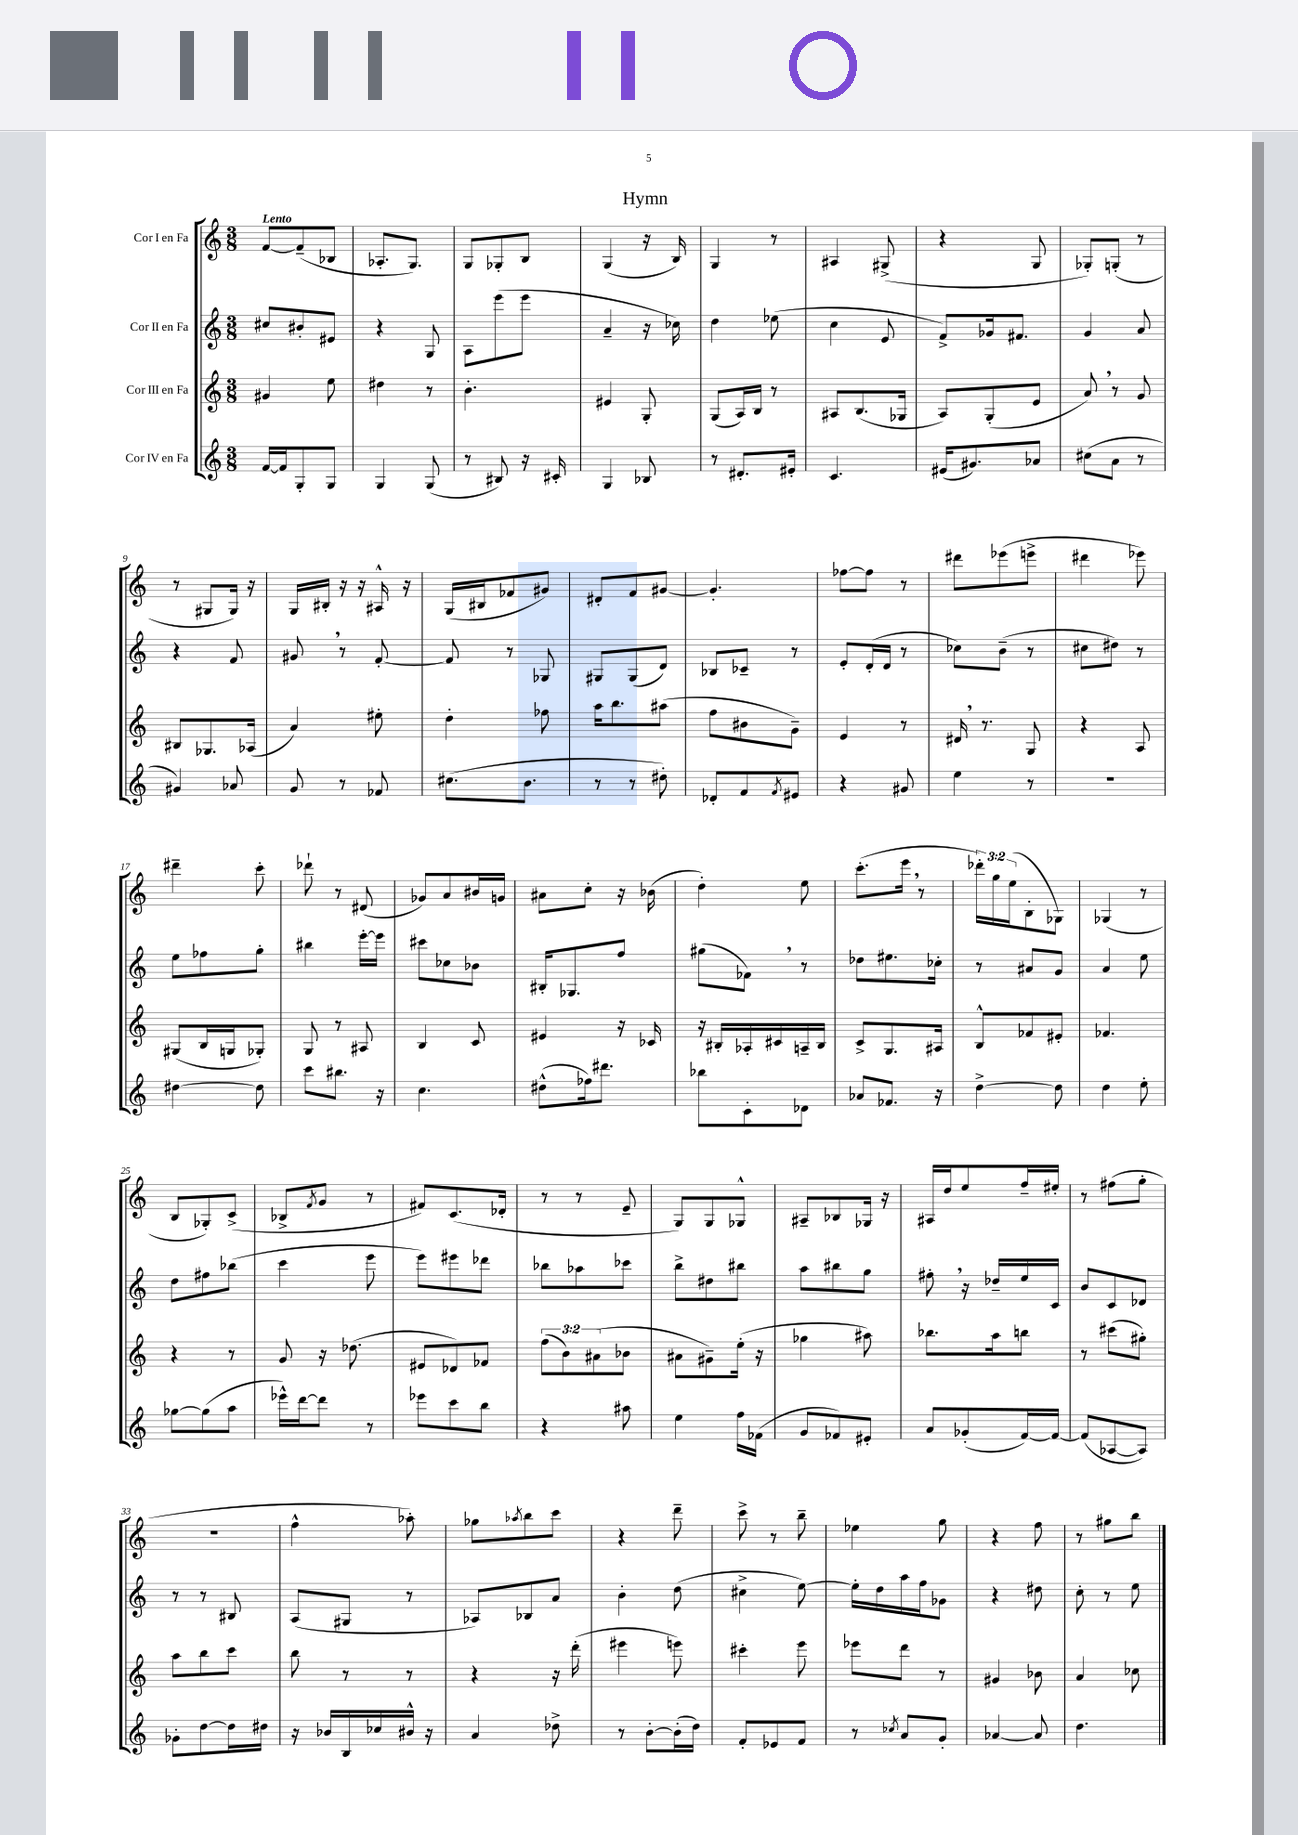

**kern	**kern	**kern	**kern
*staff4	*staff3	*staff2	*staff1
*clefG2	*clefG2	*clefG2	*clefG2
*k[]	*k[]	*k[]	*k[]
*M3/8	*M3/8	*M3/8	*M3/8
[16f	4g#	8cc#	[8f
16f]	.	.	.
8G'	.	8b#'	(8f~]
8G	8ee	8e#	8B-
=	=	=	=
4G	4dd#	4r	8.A-'
.	.	.	8.G)
(8G	8r	8G	.
=	=	=	=
8r	4.b'	8A	8G
8B#)	.	(8eee	8G-'
16r	.	8eee	8B
16c#'	.	.	.
=	=	=	=
4G	4e#	4a~	(4G
8B-	8G'	16r	16r
.	.	16cc-)	16B)
=	=	=	=
8r	(8G	4dd	4G
8.d#'	16A)	.	.
.	16B	.	.
.	8r	(8ee-	8r
16e#'	.	.	.
=	=	=	=
4.c	8A#	4cc	4A#
.	(8.B	.	.
.	.	8e	(8G#^
.	16G-	.	.
=	=	=	=
(16e#	8A)	8f^)	4r
8.g#)	.	.	.
.	(8G'	16g-	.
.	.	8.f#	.
8a-	8e	.	8G
=	=	=	=
(8cc#	8a)	4g	8G-')
8a	8r	.	(8G'
8r	8g	8a	8r
=	=	=	=
4g#)	8B#	4r	8r
.	8.G-	.	8G#
8a-	.	8f	16G#)
.	(16A-	.	16r
=	=	=	=
8g	4a)	8g#	16G
.	.	.	16B#'
8r	.	8r	16r
.	.	.	16r
8f-	8ee#'	[8f'	16A#^^
.	.	.	16r
=	=	=	=
(8.cc#	4dd'	8f]	(16G
.	.	.	16B#
.	.	8r	8f-
8.b	.	.	.
.	8ff-	8G-	8g#)
=	=	=	=
8r	16aa	8G#	8d#'
.	8.bb	.	.
8r	.	(8G#	8f
8dd#')	(8aa#	8d)	[8g#
=	=	=	=
8d-'	8ff	8B-	4.g#']
8f	8b#	8c-~	.
8qf	.	.	.
8e#	8g~)	8r	.
=	=	=	=
4r	4e	8e'	[8ff-
.	.	(16d'	8ff-]
.	.	16d	.
8g#	8r	8r	8r
=	=	=	=
4ee	16d#	8cc-)	8ddd#
.	8.r	.	.
.	.	(8b~	(8eee-
8r	8G	8r	8eee^
=	=	=	=
4.r	4r	8cc#	4ddd#
.	.	8dd#)	.
.	8A	8r	8eee-)
=	=	=	=
[4dd#	(8G#	8ee	4ddd#~
.	16B	8ff-	.
.	16G	.	.
8dd#]	8G-')	8gg'	8ccc'
=	=	=	=
8ccc	8G	4bb#	8ddd-`
8.bb#	8r	.	8r
.	8A#	[16eee'	(8d#
16r	.	16eee]	.
=	=	=	=
4.cc	4B	8ccc#	8g-)
.	.	8cc-	8a
.	8c	8b-	16b#
.	.	.	16g
=	=	=	=
(8dd#^^	4e#	16B#'	8a#
.	.	8.G-	.
16ff-)	.	.	8cc'
8.ddd#	.	.	.
.	16r	8ff	16r
.	16c-	.	(16b-
=	=	=	=
8bb-	16r	(8gg#	4dd')
.	16B#'	.	.
8c'	16A-'	8f-)	.
.	16c#	.	.
8d-	16A~	8r	8ee
.	16B#	.	.
=	=	=	=
8a-	8c^	8dd-	(8.ccc'
8.f-	8.G	8.ee#	.
.	.	.	16eee
.	.	.	8r
16r	16A#	16cc-'	.
=	=	=	=
[4dd^	8B^^	8r	24ddd-')
.	.	.	24gg
.	.	.	(24ee
.	8f-	8a#	8B'
8dd]	8e#'	8g	8G-)
=	=	=	=
4dd	4.f-	4a	(4G-
8ee'	.	8ee	8r
=	=	=	=
[8gg-	4r	8dd	8B
(8gg-]	.	8ff#	8G-')
8aa	8r	(8bb-	(8c^
=	=	=	=
16eee-^^)	8g	4ccc	8B-^
[16ddd	.	.	.
.	.	.	8qf
8ddd]	16r	.	8g
.	(8.dd-	.	.
8r	.	8eee	8r
=	=	=	=
8eee-	8e#	8eee)	8f#)
8ccc	8d-)	8eee#	(8.c
8bb	8f-	8ddd-	.
.	.	.	16d-'
=	=	=	=
4r	(12ff	8bb-	8r
.	12b)	.	.
.	.	8aa-	8r
.	(12a#	.	.
8aa#	8b-	8ccc-	8e~
=	=	=	=
4ee	8a#	8bb^	8G)
.	8g#~)	8dd#	8G
16ff	(16ee'	8bb#	8G-^^
(16f-	16r	.	.
=	=	=	=
8g	4gg-	8aa	8A#~
8f-)	.	8bb#	8B-
8e#'	8aa#)	8gg	16G-
.	.	.	16r
=	=	=	=
8a	8.bb-	8ff#'	16A#
.	.	.	16dd
(8g-'	.	16r	8ee
.	16aa	16dd-~	.
[16f)	8bb	16ee	16ff~
16f_	.	16c	16ee#'
=	=	=	=
(8f]	8r	8b	8r
[8A-	(8ccc#	8c	(8ff#
8A-])	8gg#')	8d-	8gg'
=	=	=	=
8g-'	8aa	8r	4.r
[8dd	8bb	8r	.
16dd]	8ccc	8B#	.
16dd#	.	.	.
=	=	=	=
16r	8bb	(8A	4ff^^
16b-	.	.	.
16B	8r	8G#	.
16cc-	.	.	.
16b#^^	8r	8r	8aa-')
16r	.	.	.
=	=	=	=
4a	4r	8A-)	8gg-
.	.	.	8qaa-
.	.	8B-	8bb
8dd-^	16r	8a	8ccc
.	(16ddd'	.	.
=	=	=	=
8r	4eee#	4b'	4r
[8b'	.	.	.
(16b']	8eee)	(8dd	8ddd~
16dd)	.	.	.
=	=	=	=
8f'	4ccc#'	4cc#^	8ccc^
8e-	.	.	8r
8f	8eee	[8ee)	8bb~
=	=	=	=
8r	8eee-	16ee']	4ee-
.	.	16dd	.
8qcc-	.	.	.
8a	8ddd	16aa	.
.	.	16ff	.
8g'	8r	8g-	8gg
=	=	=	=
[4a-	4g#	4r	4r
8a-]	8b-	8dd#	8ff
=	=	=	=
4.dd	4a	8cc'	8r
.	.	8r	8gg#
.	8cc-	8ee	8bb
==	==	==	==
*-	*-	*-	*-
